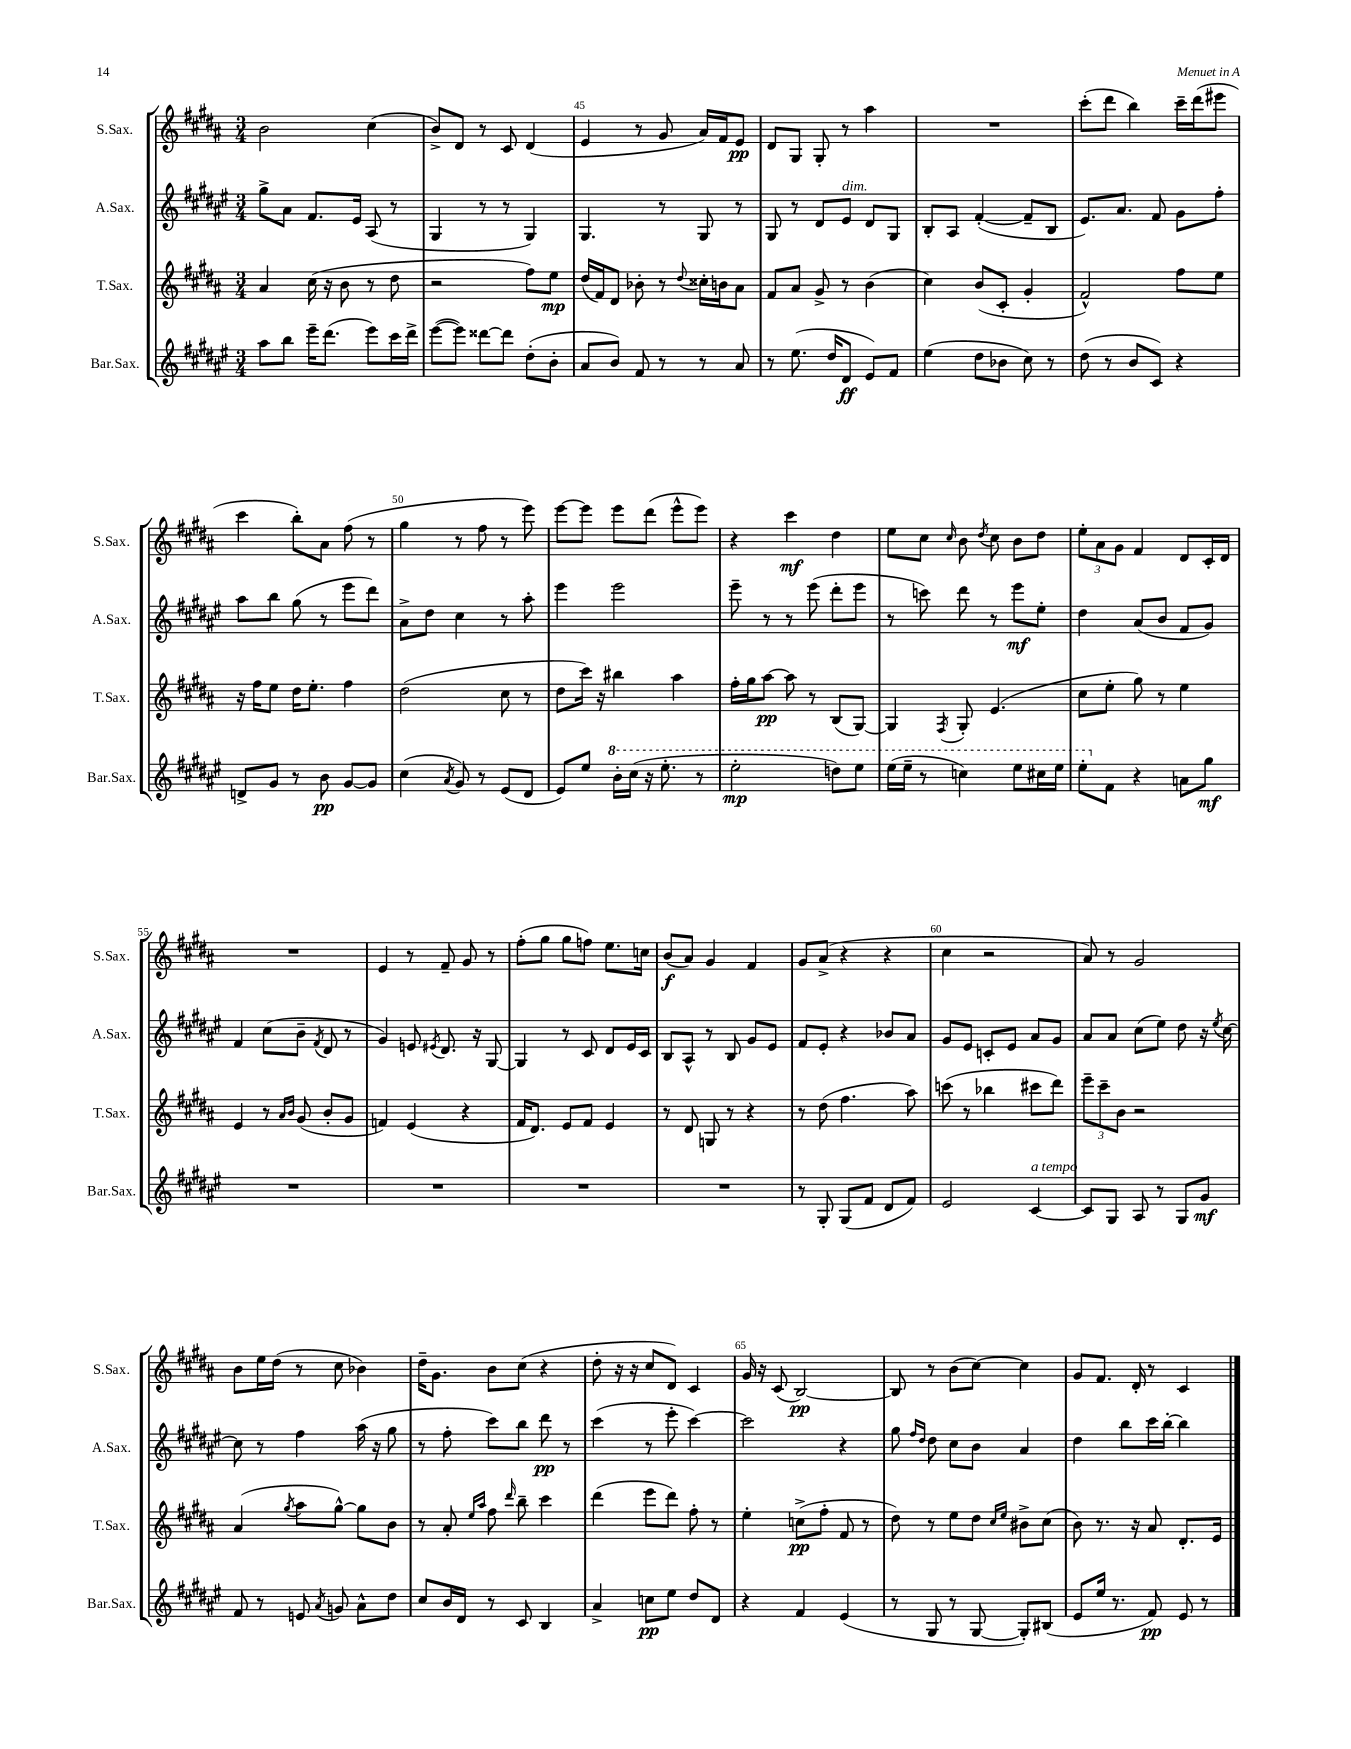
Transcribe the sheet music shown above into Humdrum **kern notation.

**kern	**dynam	**kern	**dynam	**kern	**dynam	**kern	**dynam
*part4	*part4	*part3	*part3	*part2	*part2	*part1	*part1
*staff4	*staff4	*staff3	*staff3	*staff2	*staff2	*staff1	*staff1
*I"Bar.Sax.	*	*I"T.Sax.	*	*I"A.Sax.	*	*I"S.Sax.	*
*I'Bar.Sax.	*	*I'T.Sax.	*	*I'A.Sax.	*	*I'S.Sax.	*
*clefG2	*	*clefG2	*	*clefG2	*	*clefG2	*
*k[f#c#g#d#a#e#]	*	*k[f#c#g#d#a#]	*	*k[f#c#g#d#a#e#]	*	*k[f#c#g#d#a#]	*
*M3/4	*	*M3/4	*	*M3/4	*	*M3/4	*
=43	=43	=43	=43	=43	=43	=43	=43
8aa#\L	.	4a#/	.	8gg#^\L	.	2b\	.
8bb\J	.	.	.	8a#\J	.	.	.
16eee#~\KL	.	(16cc#\	.	8.f#/L	.	.	.
(8.ddd#\J	.	16r	.	.	.	.	.
.	.	8b\	.	.	.	.	.
.	.	.	.	16e#/Jk	.	.	.
8eee#\L)	.	8r	.	(8A#/	.	(4cc#\	.
16ccc#\L	.	8dd#\	.	8r	.	.	.
16ddd#^\JJ	.	.	.	.	.	.	.
=44	=44	=44	=44	=44	=44	=44	=44
([8eee#\L	.	2r	.	4G#/	.	8b^/L)	.
8eee#\J])	.	.	.	.	.	8d#/J	.
[8ddd##X\L	.	.	.	8r	.	8r	.
8ddd##\J]	.	.	.	8r	.	8c#/	.
(8dd#'\L	.	8ff#\L)	.	4G#/)	.	(4d#/	.
8b'\J	.	8ee\J	mp	.	.	.	.
=45	=45	=45	=45	=45	=45	=45	=45
8a#/L	.	(16dd#/LL	.	4.G#/	.	4e/	.
.	.	16f#/J)	.	.	.	.	.
8b/J)	.	8d#/J	.	.	.	.	.
8f#/	.	8b-X'\	.	.	.	8r	.
8r	.	8r	.	8r	.	8g#/	.
.	.	8qqdd#/	.	.	.	.	.
8r	.	16cc##X'\LL	.	8G#/	.	16a#/LL)	.
.	.	16bn\J	.	.	.	16f#/J	.
8a#/	.	8a#\J	.	8r	.	8e/J	pp
=46	=46	=46	=46	=46	=46	=46	=46
8r	.	8f#/L	.	8G#/	.	8d#/L	.
(8.ee#\	.	8a#/J	.	8r	.	8G#/J	.
.	.	8g#^/	.	8d#/L	.	8G#'/	.
16dd#/KL	.	.	.	.	.	.	.
!	!	!	!	!LO:TX:a:i:t=dim.	!	!	!
8d#/J	ff	8r	.	8e#/J	.	8r	.
8e#/L)	.	(4b\	.	8d#/L	.	4aa#\	.
8f#/J	.	.	.	8G#/J	.	.	.
=47	=47	=47	=47	=47	=47	=47	=47
(4ee#\	.	4cc#\)	.	8B'/L	.	2.r	.
.	.	.	.	8A#/J	.	.	.
8dd#\L	.	(8b/L	.	([4f#'/	.	.	.
8b-X\J	.	8c#'/J	.	.	.	.	.
8cc#\)	.	4g#'/	.	8f#~/L]	.	.	.
8r	.	.	.	8B/J	.	.	.
=48	=48	=48	=48	=48	=48	=48	=48
(8dd#\	.	2f#^^/)	.	8.e#/L)	.	(8ccc#'\L	.
8r	.	.	.	.	.	8ddd#\J	.
.	.	.	.	8.a#/J	.	.	.
8b/L	.	.	.	.	.	4bb\)	.
8c#/J)	.	.	.	8f#/	.	.	.
4r	.	8ff#\L	.	8g#\L	.	16ccc#~\LL	.
.	.	.	.	.	.	(16ddd#\J	.
.	.	8ee\J	.	8ff#'\J	.	8eee#X\J	.
!!LO:LB:g=z
=49	=49	=49	=49	=49	=49	=49	=49
8dn^/L	.	16r	.	8aa#\L	.	4ccc#\	.
.	.	16ff#\KL	.	.	.	.	.
8g#/J	.	8ee\J	.	8bb\J	.	.	.
8r	.	16dd#\KL	.	(8gg#\	.	8bb'\L)	.
.	.	8.ee'\J	.	.	.	.	.
8b\	pp	.	.	8r	.	8a#\J	.
[8g#/L	.	4ff#\	.	8eee#\L	.	(8ff#\	.
8g#/J]	.	.	.	8ddd#\J)	.	8r	.
=50	=50	=50	=50	=50	=50	=50	=50
(4cc#\	.	(2dd#\	.	8a#^\L	.	4gg#\	.
.	.	.	.	8dd#\J	.	.	.
8qa#/	.	.	.	.	.	.	.
8g#/)	.	.	.	4cc#\	.	8r	.
8r	.	.	.	.	.	8ff#\	.
(8e#/L	.	8cc#\	.	8r	.	8r	.
8d#/J	.	8r	.	8aa#'\	.	8eee\)	.
=51	=51	=51	=51	=51	=51	=51	=51
8e#/L)	.	8dd#\L	.	4eee#\	.	[8eee\L	.
8ee#/J	.	16ccc#\Jk)	.	.	.	8eee\J]	.
.	.	16r	.	.	.	.	.
*8va	*	*	*	*	*	*	*
16bb'\LL	.	4bb#X\	.	2eee#\	.	8eee\L	.
(16ccc#\JJ	.	.	.	.	.	.	.
16r	.	.	.	.	.	(8ddd#\J	.
8.eee#'\	.	.	.	.	.	.	.
.	.	4aa#\	.	.	.	8eee^^\L	.
8r	.	.	.	.	.	8eee\J)	.
=52	=52	=52	=52	=52	=52	=52	=52
2eee#'\	mp	16ff#'\LL	.	8eee#~\	.	4r	.
.	.	16gg#\J	.	.	.	.	.
.	.	[8aa#\J	pp	8r	.	.	.
.	.	8aa#\]	.	8r	.	4ccc#\	mf
.	.	8r	.	(8eee#\	.	.	.
8dddn\L)	.	(8B/L	.	8ddd#'\L	.	4dd#\	.
8eee#\J	.	[8G#/J)	.	8eee#\J	.	.	.
=53	=53	=53	=53	=53	=53	=53	=53
(16eee#\LL	.	4G#/]	.	8r	.	8ee\L	.
16eee#~\JJ	.	.	.	.	.	.	.
8r	.	.	.	8cccn\)	.	8cc#\J	.
.	.	8qF#/	.	.	.	16qqcc#/	.
4cccn\)	.	8G#'/	.	8ddd#\	.	8b\	.
.	.	.	.	.	.	8qdd#/	.
.	.	(4.e/	.	8r	.	8cc#\	.
8eee#\L	.	.	.	8eee#\L	mf	8b\L	.
16ccc#X\L	.	.	.	8ee#'\J	.	8dd#\J	.
16eee#\JJ	.	.	.	.	.	.	.
=54	=54	=54	=54	=54	=54	=54	=54
8eee#'\L	.	8cc#\L	.	4dd#\	.	12ee'\L	.
.	.	.	.	.	.	12a#\	.
*X8va	*	*	*	*	*	*	*
8f#\J	.	8ee'\J	.	.	.	.	.
.	.	.	.	.	.	12g#\J	.
4r	.	8gg#\)	.	(8a#/L	.	4f#/	.
.	.	8r	.	8b/J	.	.	.
8an\L	.	4ee\	.	8f#/L	.	8d#/L	.
8gg#\J	mf	.	.	8g#/J)	.	16c#'/L	.
.	.	.	.	.	.	16d#/JJ	.
!!LO:LB:g=z
=55	=55	=55	=55	=55	=55	=55	=55
2.r	.	4e/	.	4f#/	.	2.r	.
.	.	8r	.	(8cc#\L	.	.	.
.	.	16qqa#/LL	.	.	.	.	.
.	.	16qqb/JJ	.	.	.	.	.
.	.	(8g#/	.	8b~\J	.	.	.
.	.	.	.	8qf#/	.	.	.
.	.	8b'/L	.	8d#/	.	.	.
.	.	8g#/J	.	8r	.	.	.
=56	=56	=56	=56	=56	=56	=56	=56
2.r	.	4fn/)	.	4g#/)	.	4e/	.
.	.	(4e/	.	8en/	.	8r	.
.	.	.	.	8qe#X/	.	.	.
.	.	.	.	8.d#/	.	8f#~/	.
.	.	4r	.	.	.	8g#/	.
.	.	.	.	16r	.	.	.
.	.	.	.	[8G#/	.	8r	.
=57	=57	=57	=57	=57	=57	=57	=57
2.r	.	16f#/KL	.	4G#/]	.	(8ff#'\L	.
.	.	8.d#/J)	.	.	.	.	.
.	.	.	.	.	.	8gg#\J	.
.	.	8e/L	.	8r	.	8gg#\L	.
.	.	8f#/J	.	8c#/	.	8ffn\J)	.
.	.	4e/	.	8d#/L	.	8.ee\L	.
.	.	.	.	16e#/L	.	.	.
.	.	.	.	16c#/JJ	.	16ccn\Jk	.
=58	=58	=58	=58	=58	=58	=58	=58
2.r	.	8r	.	8B/L	.	(8b/L	f
.	.	8d#/	.	8A#^^/J	.	8a#/J)	.
.	.	8Gn/	.	8r	.	4g#/	.
.	.	8r	.	8B/	.	.	.
.	.	4r	.	8g#/L	.	4f#/	.
.	.	.	.	8e#/J	.	.	.
=59	=59	=59	=59	=59	=59	=59	=59
8r	.	8r	.	8f#/L	.	8g#/L	.
8G#'/	.	(8dd#\	.	8e#'/J	.	(8a#^/J	.
(8G#/L	.	4.ff#\	.	4r	.	4r	.
8f#/J	.	.	.	.	.	.	.
8d#/L	.	.	.	8b-X/L	.	4r	.
8f#/J)	.	8aa#\)	.	8a#/J	.	.	.
=60	=60	=60	=60	=60	=60	=60	=60
2e#/	.	(8cccn\	.	8g#/L	.	4cc#\	.
.	.	8r	.	8e#/J	.	.	.
.	.	4bb-X\	.	8cn'/L	.	2r	.
.	.	.	.	8e#/J	.	.	.
!LO:TX:a:i:t=a tempo	!	!	!	!	!	!	!
[4c#/	.	8ccc#X\L	.	8a#/L	.	.	.
.	.	8ddd#\J)	.	8g#/J	.	.	.
=61	=61	=61	=61	=61	=61	=61	=61
8c#/L]	.	12eee~\L	.	8a#/L	.	8a#/)	.
.	.	12ccc#~\	.	.	.	.	.
8G#/J	.	.	.	8a#/J	.	8r	.
.	.	12b\J	.	.	.	.	.
8A#/	.	2r	.	(8cc#\L	.	2g#/	.
8r	.	.	.	8ee#\J)	.	.	.
8G#/L	.	.	.	8dd#\	.	.	.
8g#/J	mf	.	.	16r	.	.	.
.	.	.	.	8qee#/	.	.	.
.	.	.	.	[16cc#\	.	.	.
!!LO:LB:g=z
=62	=62	=62	=62	=62	=62	=62	=62
8f#/	.	(4a#/	.	8cc#\]	.	8b\L	.
8r	.	.	.	8r	.	16ee\L	.
.	.	.	.	.	.	(16dd#\JJ	.
.	.	8qgg#/	.	.	.	.	.
8en/	.	8aa#\L	.	4ff#\	.	8r	.
8qa#/	.	.	.	.	.	.	.
8gn/	.	[8gg#^^\J)	.	.	.	8cc#\	.
8a#^^\L	.	8gg#\L]	.	(16aa#\	.	4b-X\)	.
.	.	.	.	16r	.	.	.
8dd#\J	.	8b\J	.	8gg#\	.	.	.
=63	=63	=63	=63	=63	=63	=63	=63
8cc#/L	.	8r	.	8r	.	16dd#~\KL	.
.	.	.	.	.	.	8.g#\J	.
16b/L	.	8a#'/	.	8ff#'\	.	.	.
16d#/JJ	.	.	.	.	.	.	.
.	.	16qqee/LL	.	.	.	.	.
.	.	16qqaa#/JJ	.	.	.	.	.
8r	.	8ff#\	.	8ccc#\L)	.	8b\L	.
.	.	16qqddd#/	.	.	.	.	.
8c#/	.	8bb~\	.	8bb\J	.	(8cc#\J	.
4B/	.	4ccc#\	.	8ddd#\	pp	4r	.
.	.	.	.	8r	.	.	.
=64	=64	=64	=64	=64	=64	=64	=64
4a#^/	.	(4ddd#\	.	(4ccc#\	.	8dd#'\	.
.	.	.	.	.	.	16r	.
.	.	.	.	.	.	16r	.
8ccn\L	pp	8eee\L	.	8r	.	8cc#/L	.
8ee#\J	.	8ddd#\J)	.	8eee#'\	.	8d#/J)	.
8dd#/L	.	8ff#'\	.	[4ccc#\)	.	4c#/	.
8d#/J	.	8r	.	.	.	.	.
=65	=65	=65	=65	=65	=65	=65	=65
4r	.	4ee'\	.	2ccc#\]	.	16g#/	.
.	.	.	.	.	.	16r	.
.	.	.	.	.	.	(8c#/	.
4f#/	.	(8ccn^\L	pp	.	.	[2B/)	pp
.	.	8ff#'\J	.	.	.	.	.
(4e#/	.	8f#/	.	4r	.	.	.
.	.	8r	.	.	.	.	.
=66	=66	=66	=66	=66	=66	=66	=66
8r	.	8dd#\)	.	8gg#\	.	8B/]	.
.	.	.	.	16qqff#/LL	.	.	.
.	.	.	.	16qqdd#/JJ	.	.	.
8G#/	.	8r	.	8dd#\	.	8r	.
8r	.	8ee\L	.	8cc#\L	.	(8b\L	.
[8G#/	.	8dd#\J	.	8b\J	.	[8cc#\J)	.
.	.	16qqcc#/LL	.	.	.	.	.
.	.	16qqee/JJ	.	.	.	.	.
8G#'/L])	.	8b#X^\L	.	4a#/	.	4cc#\]	.
(8B#X/J	.	(8cc#\J	.	.	.	.	.
=67	=67	=67	=67	=67	=67	=67	=67
8e#/L	.	8b\)	.	4dd#\	.	8g#/L	.
16ee#/Jk	.	8.r	.	.	.	8.f#/J	.
8.r	.	.	.	.	.	.	.
.	.	.	.	8bb\L	.	.	.
.	.	16r	.	.	.	16d#'/	.
8f#/)	pp	8a#/	.	16ccc#\L	.	8r	.
.	.	.	.	[16bb'\JJ	.	.	.
8e#/	.	8.d#'/L	.	4bb\]	.	4c#/	.
8r	.	.	.	.	.	.	.
.	.	16e/Jk	.	.	.	.	.
==	==	==	==	==	==	==	==
*-	*-	*-	*-	*-	*-	*-	*-
